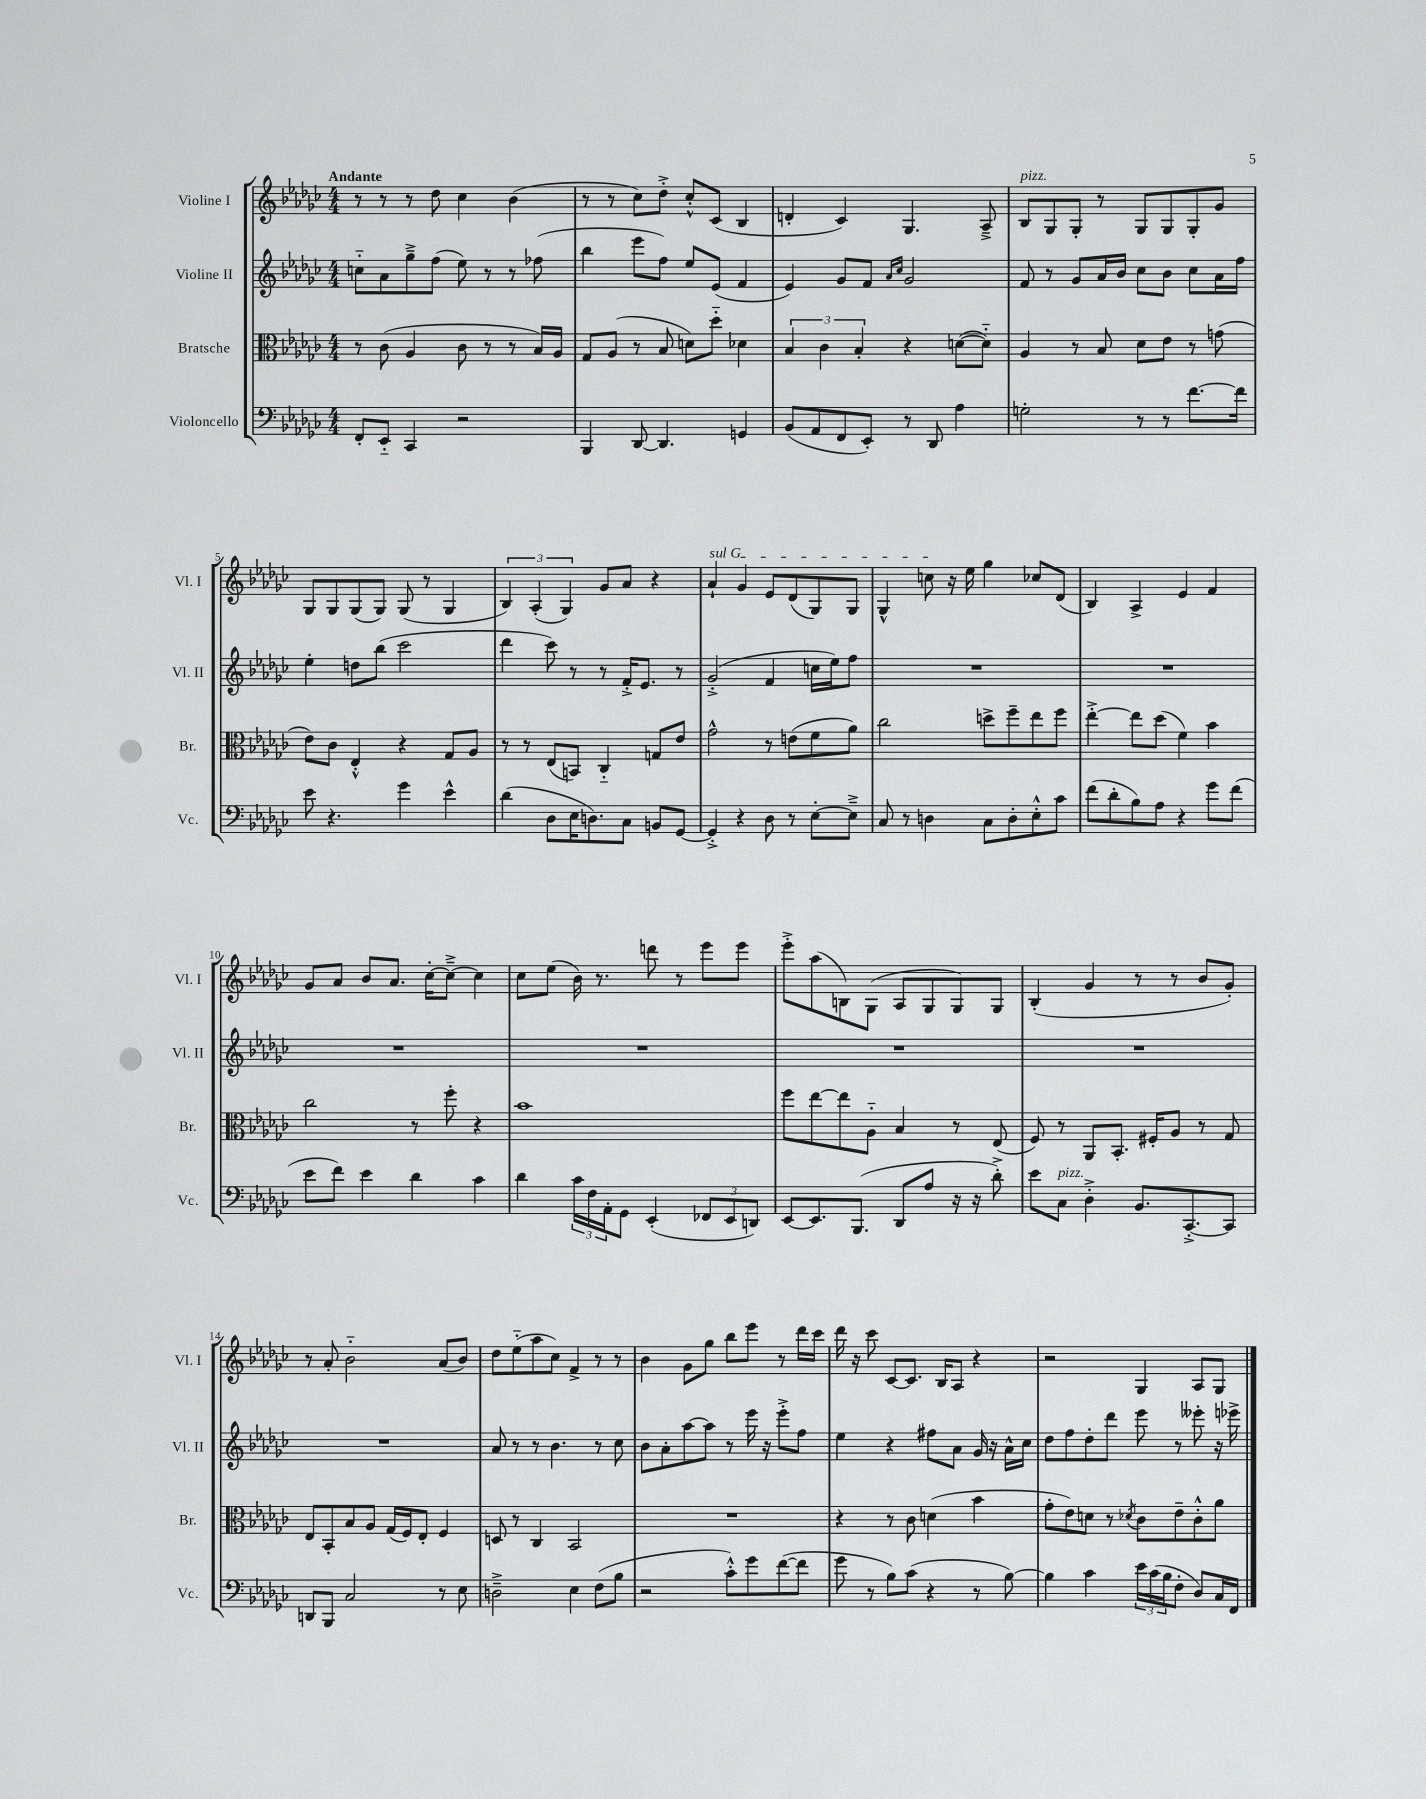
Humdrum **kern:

**kern	**kern	**kern	**kern
*part4	*part3	*part2	*part1
*staff4	*staff3	*staff2	*staff1
*I"Violoncello	*I"Bratsche	*I"Violine II	*I"Violine I
*I'Vc.	*I'Br.	*I'Vl. II	*I'Vl. I
*clefF4	*clefC3	*clefG2	*clefG2
*k[b-e-a-d-g-c-]	*k[b-e-a-d-g-c-]	*k[b-e-a-d-g-c-]	*k[b-e-a-d-g-c-]
*M4/4	*M4/4	*M4/4	*M4/4
=1	=1	=1	=1
!	!	!	!LO:TX:a:B:t=Andante
8FF'/L	8r	8ccn\L	8r
8EE-/J	(8c-\	8a-\	8r
4CC-/	4A-/	8gg-~^\	8r
.	.	(8ff\J	8dd-\
2r	8c-\	8ee-\)	4cc-\
.	8r	8r	.
.	8r	8r	(4b-\
.	16B-/LL)	(8ff-X\	.
.	16A-/JJ	.	.
=2	=2	=2	=2
4BBB-/	8G-/L	4bb-\	8r
.	(8A-/J	.	8r
[8DD-/	8r	8eee-\L	8cc-\L)
4.DD-/]	8B-/	8ff\J)	8dd-'^\J
.	8dn\L)	8ee-/L	8cc-'^^/L
.	8dd-\J	(8e-/J	(8c-/J
4GGn/	4d-X\	4f/	4B-/
=3	=3	=3	=3
(8BB-/L	6B-/	4e-/)	4dn'/
8AA-/	.	.	.
.	6c-\	.	.
8FF/	.	8g-/L	4c-/)
.	6B-'/	.	.
8EE-'/J)	.	8f/J	.
.	.	16qqa-/LL	.
.	.	16qqcc-/JJ	.
8r	4r	2g-/	4.G-/
8DD-/	.	.	.
4A-\	([8dn\L	.	.
.	8d\J])	.	8A-~^/
=4	=4	=4	=4
!	!	!	!LO:TX:a:i:t=pizz.
2Gn'\	4A-/	8f/	8B-/L
.	.	8r	8G-/
.	8r	8g-/L	8G-'/J
.	8B-/	16a-/L	8r
.	.	16b-/JJ	.
8r	8d-\L	8cc-\L	8G-/L
8r	8e-\J	8b-\J	8G-/
[8.f\L	8r	8cc-\L	8G-'/
.	(8gn\	16a-\L	8g-/J
16f\Jk]	.	16ff\JJ	.
!!LO:LB:g=z
=5	=5	=5	=5
8e-\	8e-\L)	4ee-'\	8G-/L
4.r	8c-\J	.	8G-/
.	4E-'^^/	8ddn\L	(8G-/
.	.	(8bb-\J	8G-/J)
4g-\	4r	2ccc-\	(8G-/
.	.	.	8r
4e-^^\	8G-/L	.	4G-/
.	8A-/J	.	.
=6	=6	=6	=6
(4d-\	8r	4ddd-\	6B-/)
.	8r	.	.
.	.	.	(6A-'/
8D-\L	(8E-/L	8ccc-\)	.
.	.	.	6G-/)
16E-\K	8BBn/J)	8r	.
8.Dn\)	.	.	.
.	4C-/	8r	8g-/L
8C-\J	.	16f'^/KL	8a-/J
.	.	8.e-/J	.
8BBn/L	8Gn/L	.	4r
[8GG-/J	8e-/J	8r	.
=7	=7	=7	=7
!	!	!	!LO:TX:a:i:t=sul G
4GG-'^/]	2g-^^\	(2g-'^/	4a-`/
4r	.	.	4g-/
8D-\	8r	4f/	8e-/L
8r	(8en\L	.	(8d-/
[8E-'\L	8f\	16ccn\LL	8G-/)
.	.	16ee-\J)	.
8E-~^\J]	8a-\J)	8ff\J	8G-/J
=8	=8	=8	=8
8C-/	2cc-\	1r	4G-^^/
8r	.	.	.
4Dn\	.	.	8ccn\
.	.	.	16r
.	.	.	16ee-\
8C-\L	8ddn^\L	.	4gg-\
8D'\	8ff~\	.	.
8E-'^^\	8ee-\	.	8cc-X/L
8c-\J	8ff\J	.	(8d-/J
=9	=9	=9	=9
(8f\L	[4ee-'^\	1r	4B-/)
8d-'\	.	.	.
8B-\)	8ee-\L]	.	4A-^/
8A-\J	(8dd-\J	.	.
4r	4f\)	.	4e-/
8g-\L	4b-\	.	4f/
(8f\J	.	.	.
!!LO:LB:g=z
=10	=10	=10	=10
8e-\L	2cc-\	1r	8g-/L
8f\J)	.	.	8a-/J
4e-\	.	.	8b-/L
.	.	.	8.a-/J
4d-\	8r	.	.
.	.	.	[16cc-'\KL
.	8ff'\	.	8cc-~^\J_
4c-\	4r	.	4cc-\]
=11	=11	=11	=11
4d-\	1b-	1r	8cc-\L
.	.	.	(8ee-\J
24c-\LL	.	.	16b-\)
24F\	.	.	.
.	.	.	8.r
24AA-'\J	.	.	.
8GG-\J	.	.	.
(4EE-'/	.	.	8dddn\
.	.	.	8r
12FF-X/L	.	.	8eee-\L
12EE-/	.	.	.
.	.	.	8eee-\J
12DDn/J)	.	.	.
=12	=12	=12	=12
[8EE-/L	8ff\L	1r	8eee-'^\L
8.EE-/]	[8ee-\	.	(8aa-\
.	8ee-\]	.	8Bn\)
(8.BBB-/J	.	.	.
.	8A-\J	.	(8G-\J
8DD-/L	4B-/	.	8A-/L
8A-/J	.	.	8G-/
16r	8r	.	8G-/)
16r	.	.	.
8d-'^\)	(8E-/	.	8G-/J
=13	=13	=13	=13
8e-\L	8F/)	1r	(4B-'/
!LO:TX:a:i:t=pizz.	!	!	!
8C-\J	8r	.	.
4D-'^\	8AA-/L	.	4g-/
.	8.BB-'/J	.	.
8.BB-/L	.	.	8r
.	16F#X'/KL	.	.
.	8A-/J	.	8r
[8.CC-'^/	.	.	.
.	8r	.	8b-/L
8CC-/J]	8G-/	.	8g-'/J)
!!LO:LB:g=z
=14	=14	=14	=14
8DDn/L	8E-/L	1r	8r
8BBB-/J	8BB-'/	.	8a-'/
2C-/	8B-/	.	2b-\
.	8A-/J	.	.
.	(16G-/LL	.	.
.	16F/J)	.	.
.	8E-'/J	.	.
8r	4F/	.	(8a-/L
8E-\	.	.	8b-/J)
=15	=15	=15	=15
2Dn~^\	8Dn/	8a-/	8dd-\L
.	8r	8r	(8ee-\
.	4C-/	8r	8aa-\
.	.	4.b-\	8cc-\J)
4E-\	2BB-/	.	4f^/
(8F\L	.	8r	8r
8B-\J	.	8cc-\	8r
=16	=16	=16	=16
2r	1r	8b-\L	4b-\
.	.	8a-'\	.
.	.	[8aa-\	8g-\L
.	.	8aa-\J]	8gg-\J
8c-'^^\L)	.	8r	8bb-\L
8g-\	.	16eee-\	8eee-\J
.	.	16r	.
([8f\	.	8eee-'^\L	8r
8f\J]	.	8ff\J	16ddd-\LL
.	.	.	16ccc-\JJ
=17	=17	=17	=17
8g-\	4r	4ee-\	16ddd-\
.	.	.	16r
8r	.	.	8ccc-\
8B-\L)	8r	4r	[8c-/L
(8c-\J	8c-\	.	8.c-/J]
4r	(4dn\	8ff#X\L	.
.	.	.	16B-/KL
.	.	8a-\J	8A-/J
8r	4b-\	16g-/	4r
.	.	16r	.
[8B-\)	.	16a-^^\LL	.
.	.	16cc-\JJ	.
=18	=18	=18	=18
4B-\]	8g-'\L	8dd-\L	2r
.	8e-\)	8ff\	.
4c-\	8dn\J	8dd-'\	.
.	8r	8ddd-\J	.
.	8qd-X/	.	.
24e-\LL	8c-\L	8eee-\	4G-/
(24c-\	.	.	.
24B-\J	.	.	.
8F'\J	8e-~\	8r	.
8D-/L)	8c-'^^\	8eee--X'\	8A-/L
16C-/L	8a-\J	16r	8G-/J
16FF/JJ	.	16eee-X^\	.
==	==	==	==
*-	*-	*-	*-
